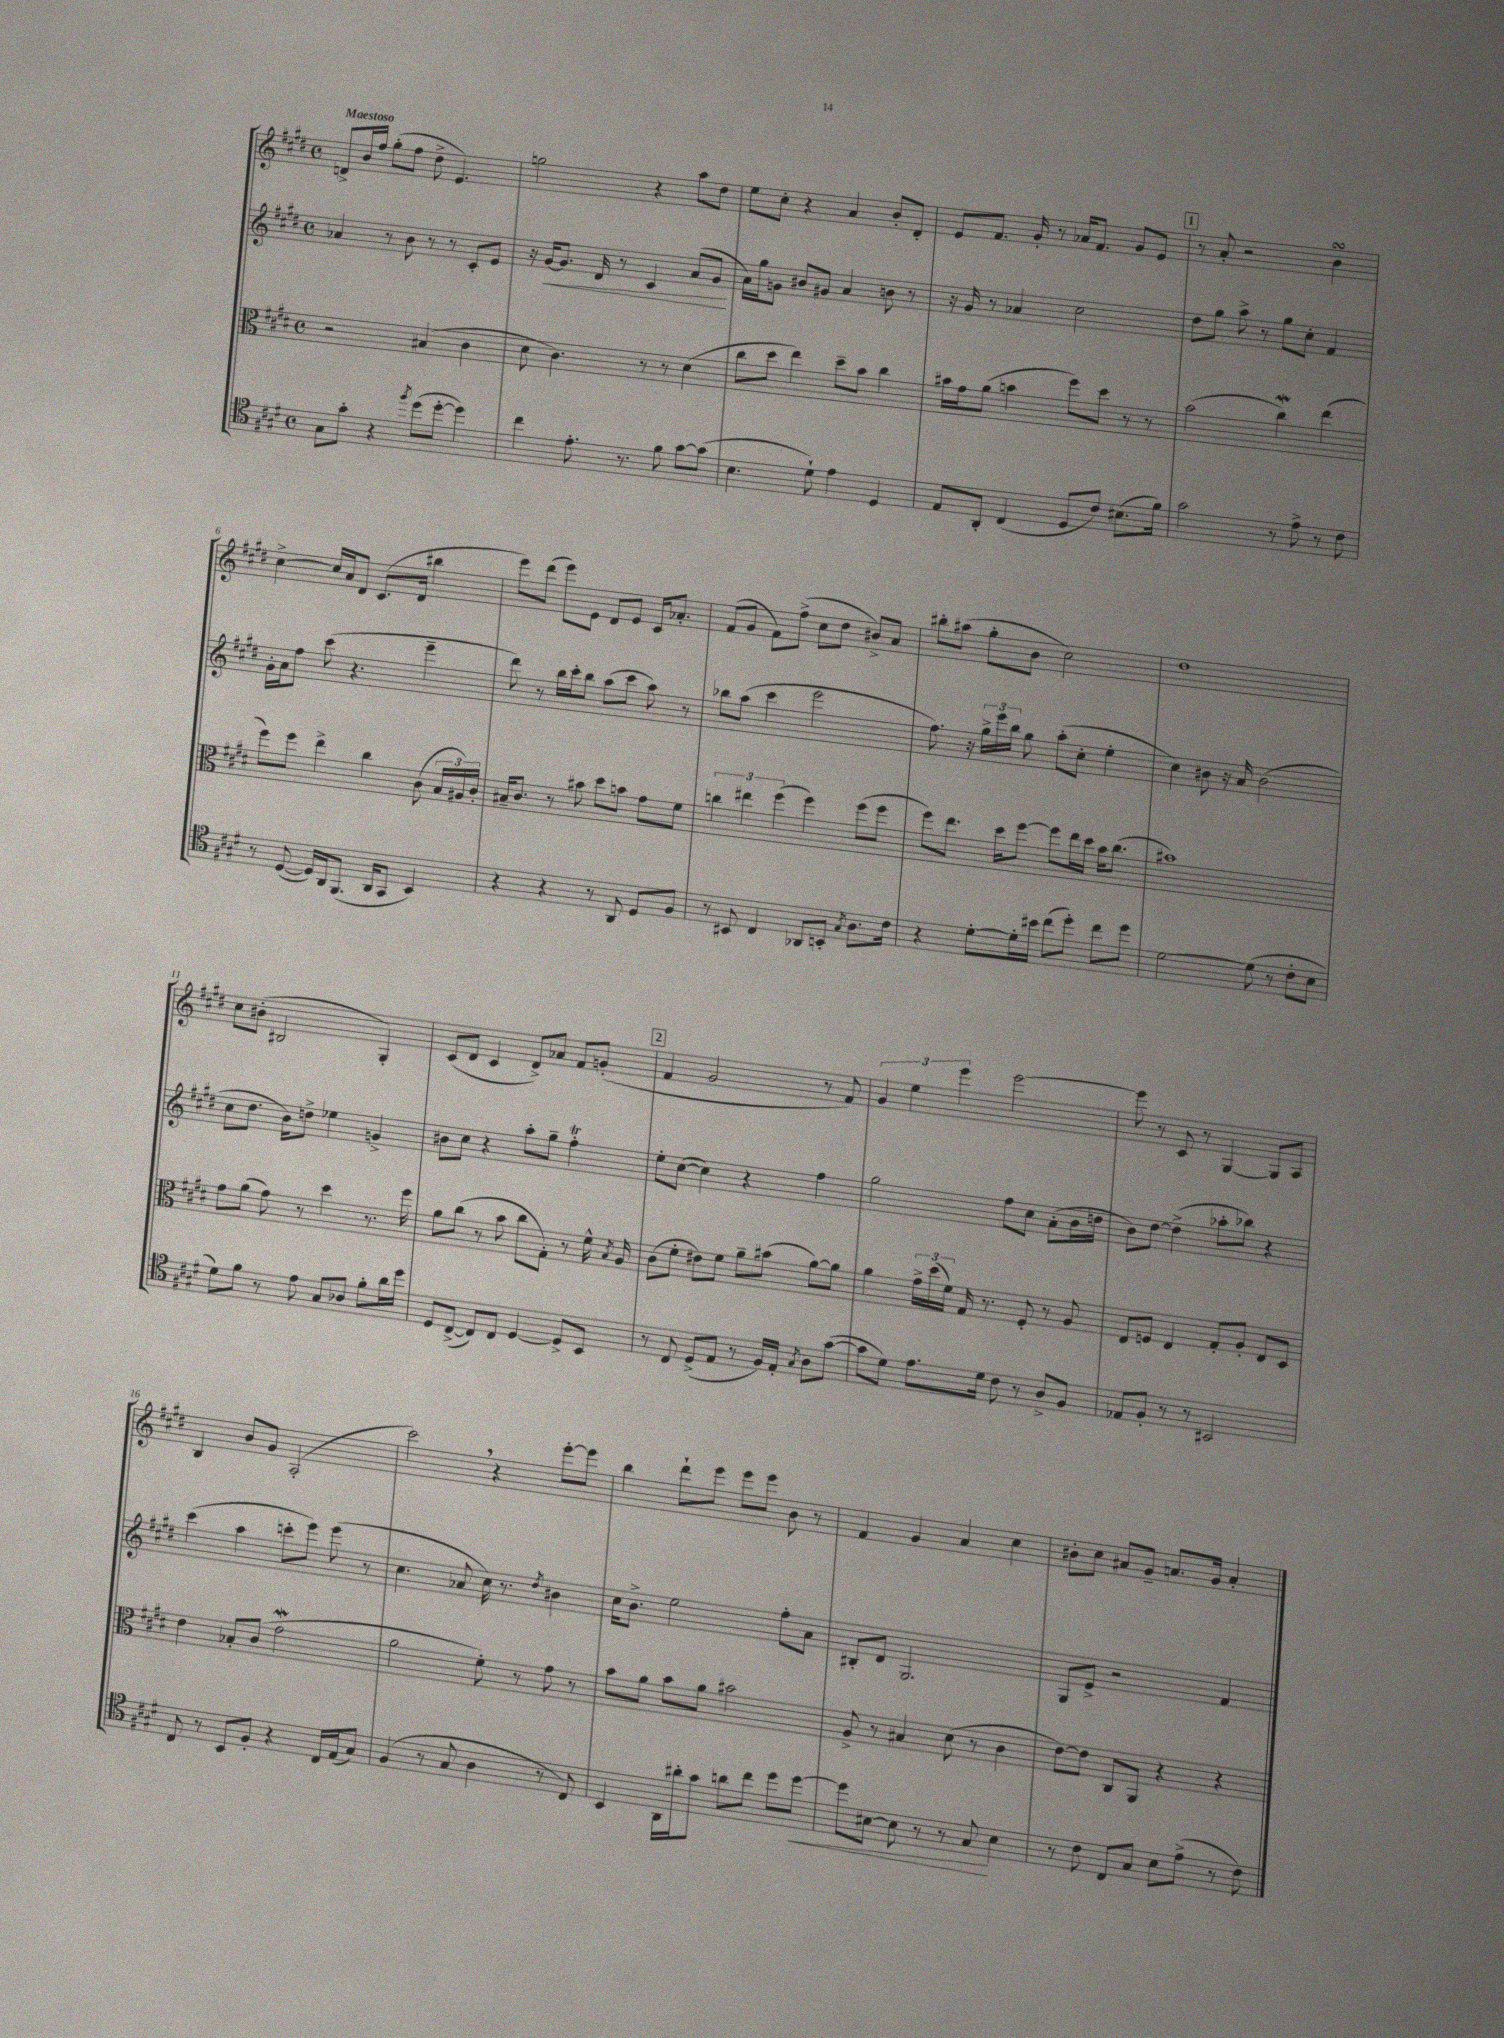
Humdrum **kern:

**kern	**kern	**kern	**kern
*staff4	*staff3	*staff2	*staff1
*clefC4	*clefC3	*clefG2	*clefG2
*k[f#c#g#d#]	*k[f#c#g#d#]	*k[f#c#g#d#]	*k[f#c#g#d#]
*M4/4	*M4/4	*M4/4	*M4/4
*met(c)	*met(c)	*met(c)	*met(c)
8G#	2r	4a-	8d^
8g#'	.	.	16b
.	.	.	16ff#
4r	.	8r	(8gg#'
.	.	8b	8ff#
8qff#	.	.	.
(8dd#	(4B#	8r	8dd#^
[8dd#'	.	8r	4.e)
4dd#])	4c#	8c#'	.
.	.	8e	.
=	=	=	=
4cc#	8d#	16r	2gg
.	.	[16g#	.
.	4.c#)	8.g#]	.
8.e'	.	.	.
.	.	16d#	.
.	.	8r	.
8.r	.	.	.
.	8r	4c#	4r
8f#	8r	.	.
[8g#	(4d#	(8a	8aa
(8g#]	.	8g#	8dd#
=	=	=	=
4.B	8cc#	16a)	8ee
.	.	16gg#	.
.	8dd#	8g	8cc#'
.	4ee)	8b#	4r
8d#`)	.	8g#	.
4e	8dd#~	4a	4a
.	8b	.	.
4D#	4cc#	8b	8b'
.	.	8r	8d#'
=	=	=	=
8E	16b#	16r	8e
.	16g#	16g#	.
8AA'	(8a	8r	8.f#
(4C#	4b	4a-	.
.	.	.	16g#'
.	.	.	8r
8D#	8ff#)	2cc#	16a-
.	.	.	8.f#
8c#)	8dd#	.	.
(8.B#	8r	.	8g#
.	8r	.	8e
16f#)	.	.	.
=	=	=	=
2g#	(2b	8dd#	8r
.	.	8gg#	8a'
.	.	8aa^	2r
.	.	8r	.
8r	4cc#)	8gg#	.
8e^	.	8cc#'	.
8r	(4ee	4f#	4b
8c#	.	.	.
=	=	=	=
8r	8ff#)	16g#'	[4cc#^
.	.	16a	.
([8D#	8ff#	8ff#	.
16D#])	4ee^	(8ccc#	16cc#]
16AA	.	.	16a
(8.FF#	.	4.r	8d#
.	4cc#	.	(8.c#
16AA	.	.	.
8GG#	.	.	.
.	.	.	16d#
4BB)	(8c#	4eee~	4bb#
.	24B	.	.
.	24A#)	.	.
.	24c#'	.	.
=	=	=	=
4r	16B#~	8ddd#)	8eee)
.	8.c#	.	.
.	.	8r	(8ddd#
4r	8r	16bb	8eee)
.	.	16ccc#'	.
.	8b#	8bb	8e
8r	8dd#	(8aa	8d#
8AA	8b	8ccc#	8e
8D#	8g#	8aa)	16c#
.	.	.	8.a-'
8F#	8f#	8r	.
=	=	=	=
8r	6cc	8bb-	(8f#
8BB#	.	(8aa	8g#
.	6ee#	.	.
4C#	.	4ccc#	8f#)
.	(6ff#	.	.
.	.	.	(8ff#^
8AA-	4ff#)	2eee	8cc#
8BB'	.	.	8dd#
8qG#	.	.	.
8.A	(8ff#	.	8b#^)
.	8ff#	.	8a
16c#	.	.	.
=	=	=	=
4r	8ff#)	8.ff#)	8bb#'
.	8.ee	.	(8aa#
.	.	16r	.
[8d#'	.	24gg#^	8gg#'
.	.	24eee	.
.	16dd#	.	.
.	.	24bb	.
16d#']	[8ff#	8gg#	8b
16b#	.	.	.
(8cc#	8ff#]	(8aa'	2cc#)
8dd#')	16ee	8cc#'	.
.	16dd#	.	.
8cc#	16b	4ee'	.
.	(8.cc#	.	.
8dd#	.	.	.
=	=	=	=
[2d#	1b#)	4cc#)	1dd#
.	.	8b#	.
.	.	16r	.
.	.	16a	.
(8d#]	.	(2b#	.
8r	.	.	.
8c#'	.	.	.
8B	.	.	.
=	=	=	=
8d#)	8g#	8cc#	8cc#
8f#	(8a	8.dd#	(8b#'
8r	8g#)	.	2B#
.	.	16b)	.
8e	8r	8dd^	.
8G#	4dd#	4ee-	.
8A-	.	.	.
8f#'	8.r	4g^	4G#')
16a	.	.	.
16dd#	16ff#	.	.
=	=	=	=
8D#	8a	8b#	(8c#
([8C#^	(8cc#	8cc#	8d#
8C#])	8r	4r	4c#
8C#	8b	.	.
[4D#	8cc#	8aa'	8d#^)
.	8G#')	8gg#~	8a-
8D#^]	8r	4ff#'	8f#
8BB	16f#^^	.	(8g'
.	8qB	.	.
.	16A	.	.
=	=	=	=
8r	(8c#	8ee'	4f#
8C#	8f#'	([8cc#	.
(8D#^	8e#)	4cc#])	2g#
8E	8f#	.	.
8r	8a~	4r	.
16F#)	(8b#	.	.
16E'	.	.	.
8qG#	.	.	.
8A	[8a)	4ff#	8r
([8g#	8a]	.	8f#)
=	=	=	=
8g#]	4a	2gg#	6g#
8d#)	.	.	.
.	.	.	6ee
8.e	24g#^	.	.
.	(24dd#	.	.
.	24f#)	.	6eee
.	16G#	.	.
16d#	8.r	.	.
8c#	.	8ff#	[2eee
8r	8F#'	8cc#	.
8A^	8r	(8a'	.
8F#	8A	16b	.
.	.	16dd	.
=	=	=	=
8E-	8E	8b)	8eee]
8F#'	8F	[8dd#	8r
8r	4E	(4dd#^]	8c#
8r	.	.	8r
2BB#	8G#'	8aa-'	[4G#
.	8A'	8bb-)	.
.	8E	4r	8G#]
.	8D#	.	8A
=	=	=	=
8C#	4e	(4ccc#	4B
8r	.	.	.
8BB	8B-'	4aa	8b
8F#'	(8c#	.	8g#
4r	2g#	8ccc'	(2A'
.	.	8eee)	.
16C#	.	(8eee	.
(16E	.	.	.
8G#)	.	8r	.
=	=	=	=
(4F#	2a	4.cc#	2ccc#)
8r	.	.	.
8G#	.	8a-	.
4A	8f#')	16cc#)	4r
.	.	8.r	.
.	8r	.	.
.	.	8qdd#	.
8r	8g#	4b#	[8eee'
8C#)	8r	.	8eee]
=	=	=	=
4BB	8b	16cc#	4bb
.	.	8.b^	.
.	8a	.	.
16AA	8b	2ee	8ddd#`
16a#'	.	.	.
8g#	8a	.	8eee
8a	2b#	.	8eee
8cc#	.	.	8eee
8dd#	.	8ff#'	8b
[8dd#	.	8a	8r
=	=	=	=
8dd#]	8A^	8B#'	4f#
[8B#	8r	8d#	.
8B#]	4B#	2.G#	4g#
8r	.	.	.
8r	(8d#	.	4a
8G#	8r	.	.
4B#	4c#	.	4cc#
=	=	=	=
8r	[8e)	8G#	8b#'
8c#	8e]	8e^	8cc#
8C#	8C#	2r	8a#
8G#	8AA	.	8g#~
8B	4r	.	8.a
(8e^	.	.	.
.	.	.	16g#
8r	4r	4f#	4a'
8c#)	.	.	.
==	==	==	==
*-	*-	*-	*-
